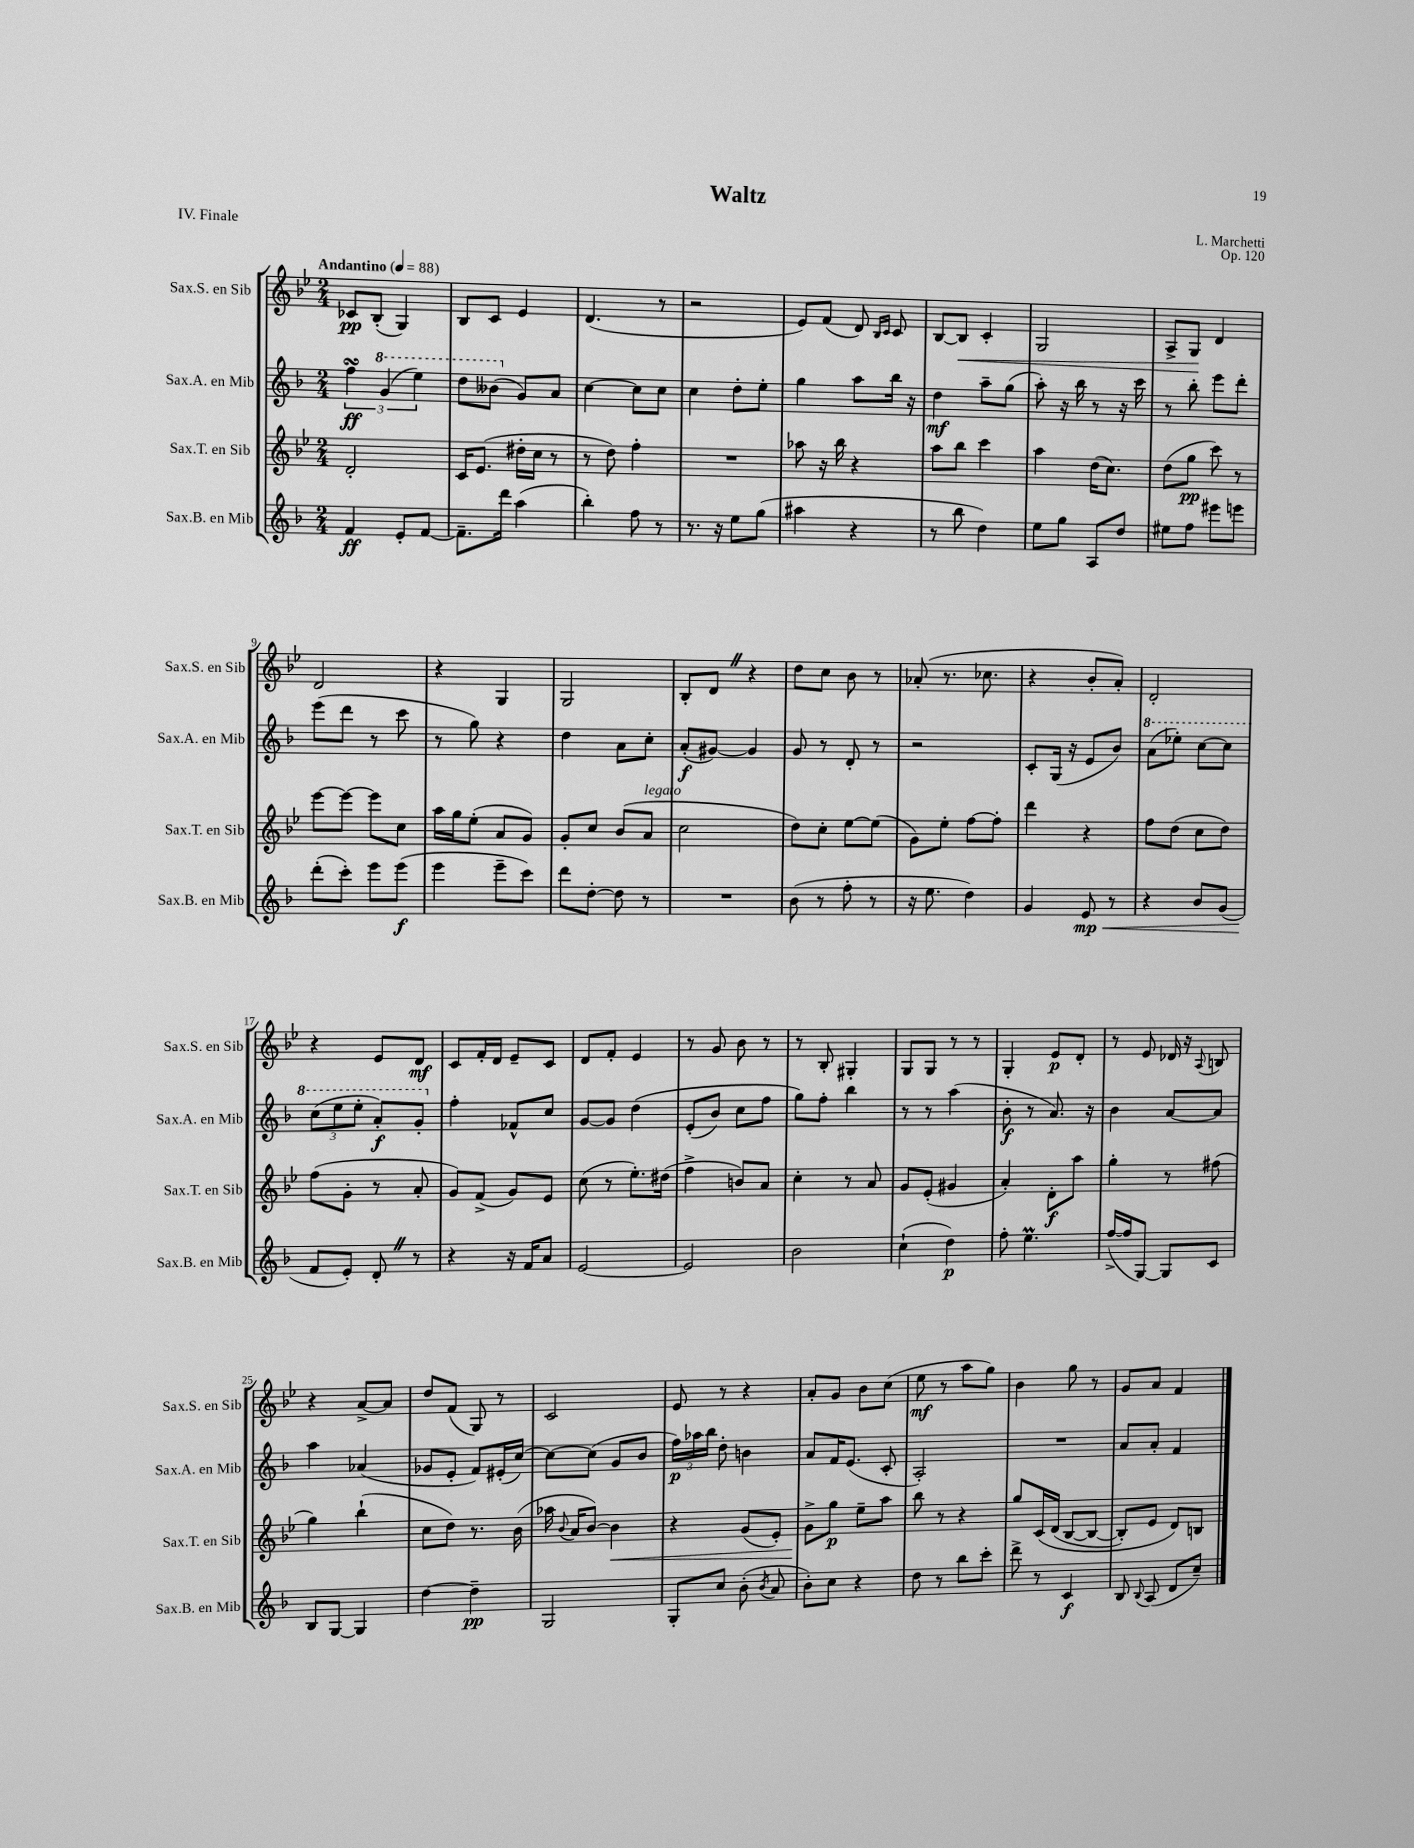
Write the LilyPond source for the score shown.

\header { title = "Waltz" composer = "L. Marchetti" opus = "Op. 120" piece = "IV. Finale" }
<<
\new StaffGroup <<
\new Staff = "s0" \with { instrumentName = "Sax.S. en Sib" shortInstrumentName = "Sax.S. en Sib" } {
    \clef treble \key bes \major \numericTimeSignature \time 2/4 \tempo "Andantino" 4 = 88
    \autoBeamOff ces'8[\pp bes8]-.( g4) |
    bes8[ c'8] ees'4 |
    d'4.( r8 |
    r2 |
    ees'8[) f'8]( d'8) \grace { bes16[ c'16] } c'8 |
    bes8[~ bes8]\< c'4-. |
    g2 |
    a8[-> g8]\! d'4 |
    d'2 |
    r4 g4 |
    g2 |
    bes8[-. d'8] \once \override BreathingSign.text = \markup { \musicglyph "scripts.caesura.straight" } \breathe r4 |
    d''8[ c''8] bes'8 r8 |
    aes'8-.( r8. ces''8. |
    r4 bes'8[-. a'8]-.) |
    d'2-. |
    r4 ees'8[ d'8]\mf |
    c'8[ f'16-. d'16] ees'8[-- c'8] |
    d'8[ f'8]-. ees'4 |
    r8 g'8 bes'8 r8 |
    r8 bes8-. gis4-. |
    g8[ g8] r8 r8 |
    g4-. ees'8[\p d'8]-. |
    r8 ees'8 des'16 r16 \appoggiatura { a8 } b8 |
    r4 a'8[~-> a'8] |
    d''8[ f'8]( g8) r8 |
    c'2 |
    ees'8 r8 r4 |
    a'8[-. g'8] bes'8[ c''8]( |
    ees''8\mf r8 a''8[ g''8]) |
    bes'4 g''8 r8 |
    g'8[ a'8] f'4 \bar "|." |
}
\new Staff = "s1" \with { instrumentName = "Sax.A. en Mib" shortInstrumentName = "Sax.A. en Mib" } {
    \clef treble \key f \major \numericTimeSignature \time 2/4
    \autoBeamOff \tuplet 3/2 { f''4\turn\ff \ottava #1 g''4( e'''4) } |
    d'''8[ beses''8]( \ottava #0 g'8[) a'8] |
    c''4~ c''8[ c''8] |
    c''4 d''8[-. e''8]-. |
    g''4 a''8[ bes''16] r16 |
    d''4\mf a''8[-- g''8]( |
    a''8-.) r16 bes''16 r8 r16 c'''16 |
    r8 bes''8-. e'''8[ d'''8]-. |
    e'''8[( d'''8] r8 c'''8 |
    r8 g''8) r4 |
    d''4 a'8[ c''8]-. |
    a'8[-.\f( gis'8]~) gis'4 |
    g'8 r8 d'8-. r8 |
    r2 |
    c'8[-. g16]( r16 e'8[ bes'8]) |
    \ottava #1 a''8[( ees'''8]-.) c'''8[~ c'''8] |
    \tuplet 3/2 { c'''8[( e'''8 e'''8]-. } a''8[-.\f) g''8]-. \ottava #0 |
    f''4-. fes'8[-^ c''8] |
    g'8[~ g'8] d''4\( |
    e'8[-.( bes'8]) c''8[ f''8] |
    g''8[\) f''8]-. bes''4 |
    r8 r8 a''4( |
    bes'8-.\f r8 a'8.) r16 |
    bes'4 a'8[~ a'8] |
    a''4 aes'4( |
    ges'8[ e'8]-. f'8[) eis'16-.( c''16]~) |
    c''8[~ c''8]( g'8[ bes'8] |
    \tuplet 3/2 { f''16[\p) aes''16 bes''16] } d''8-. b'4 |
    a'8[ f'16 e'8.]( c'8-. |
    a2-.) |
    R2 |
    a'8[ a'8]-. f'4 \bar "|." |
}
\new Staff = "s2" \with { instrumentName = "Sax.T. en Sib" shortInstrumentName = "Sax.T. en Sib" } {
    \clef treble \key bes \major \numericTimeSignature \time 2/4
    \autoBeamOff d'2-. |
    c'16[ ees'8.]( dis''16[-. c''16] r8 |
    r8 d''8) f''4-. |
    R2 |
    aes''8 r16 bes''16 r4 |
    a''8[ bes''8] c'''4 |
    a''4 d''16[( c''8.]) |
    d''8[( g''8]\pp c'''8) r8 |
    ees'''8[~ ees'''8]~ ees'''8[ c''8] |
    a''16[ g''16 ees''8]-.( a'8[ g'8]) |
    g'8[-. c''8] bes'8[( a'8]^\markup { \italic "legato" } |
    c''2 |
    d''8[) c''8]-. ees''8[~ ees''8]( |
    g'8[) ees''8]-. f''8[~ f''8]-. |
    d'''4 r4 |
    f''8[ d''8]( c''8[ d''8]) |
    f''8[( g'8]-. r8 a'8-. |
    g'8[) f'8]->( g'8[) ees'8] |
    c''8( r8 ees''8.[-.) dis''16]( |
    f''4-> b'8[) a'8] |
    c''4-. r8 a'8 |
    g'8[ ees'8]-.( gis'4 |
    a'4-.) d'8[-.\f a''8] |
    g''4-. r8 fis''8( |
    g''4) bes''4-!( |
    c''8[ d''8]) r8. bes'16( |
    aes''16 \appoggiatura { bes'8 } a'16[ bes'8]~) bes'4\< |
    r4 g'8[( ees'8]-.) |
    g'8[->\! g''8]\p ees''8[-- a''8] |
    bes''8 r8 r4 |
    g''8[ c'16\( d'16]( bes8[~ bes8]~ |
    bes8[-.) ees'8] d'8[\) b8] \bar "|." |
}
\new Staff = "s3" \with { instrumentName = "Sax.B. en Mib" shortInstrumentName = "Sax.B. en Mib" } {
    \clef treble \key f \major \numericTimeSignature \time 2/4
    \autoBeamOff f'4\ff e'8[-. f'8]~ |
    f'8.[-- d'''16] a''4( |
    bes''4-.) f''8 r8 |
    r8. r16 e''8[ g''8]( |
    ais''4 r4 |
    r8 bes''8 d''4) |
    e''8[ g''8] a8[ d''8] |
    eis''8[ f''8] eis'''8[ e'''8] |
    d'''8[-.( c'''8]-.) e'''8[ e'''8]\f( |
    e'''4 e'''8[-- c'''8]) |
    d'''8[ d''8]~-. d''8 r8 |
    R2 |
    bes'8( r8 f''8-. r8 |
    r16 e''8. d''4) |
    g'4 e'8\mp\< r8 |
    r4 bes'8[ g'8]( |
    f'8[\! e'8]-.) d'8-. \once \override BreathingSign.text = \markup { \musicglyph "scripts.caesura.straight" } \breathe r8 |
    r4 r16 f'16[ a'8] |
    e'2~ |
    e'2 |
    bes'2 |
    c''4-!( d''4\p) |
    f''8-. e''4.\prall |
    f''16[~->( f''16 g8]~) g8[ c'8] |
    bes8[ g8]~ g4 |
    d''4~ d''4--\pp |
    g2 |
    g8[-. c''8] bes'8-.( \acciaccatura { bes'8 } a'8 |
    bes'8[-.) c''8] r4 |
    d''8 r8 bes''8[ c'''8]-. |
    d'''8-> r8 c'4\f |
    bes8 \appoggiatura { bes8 } a8( d'8[ c''8]--) \bar "|." |
}
>>
>>
